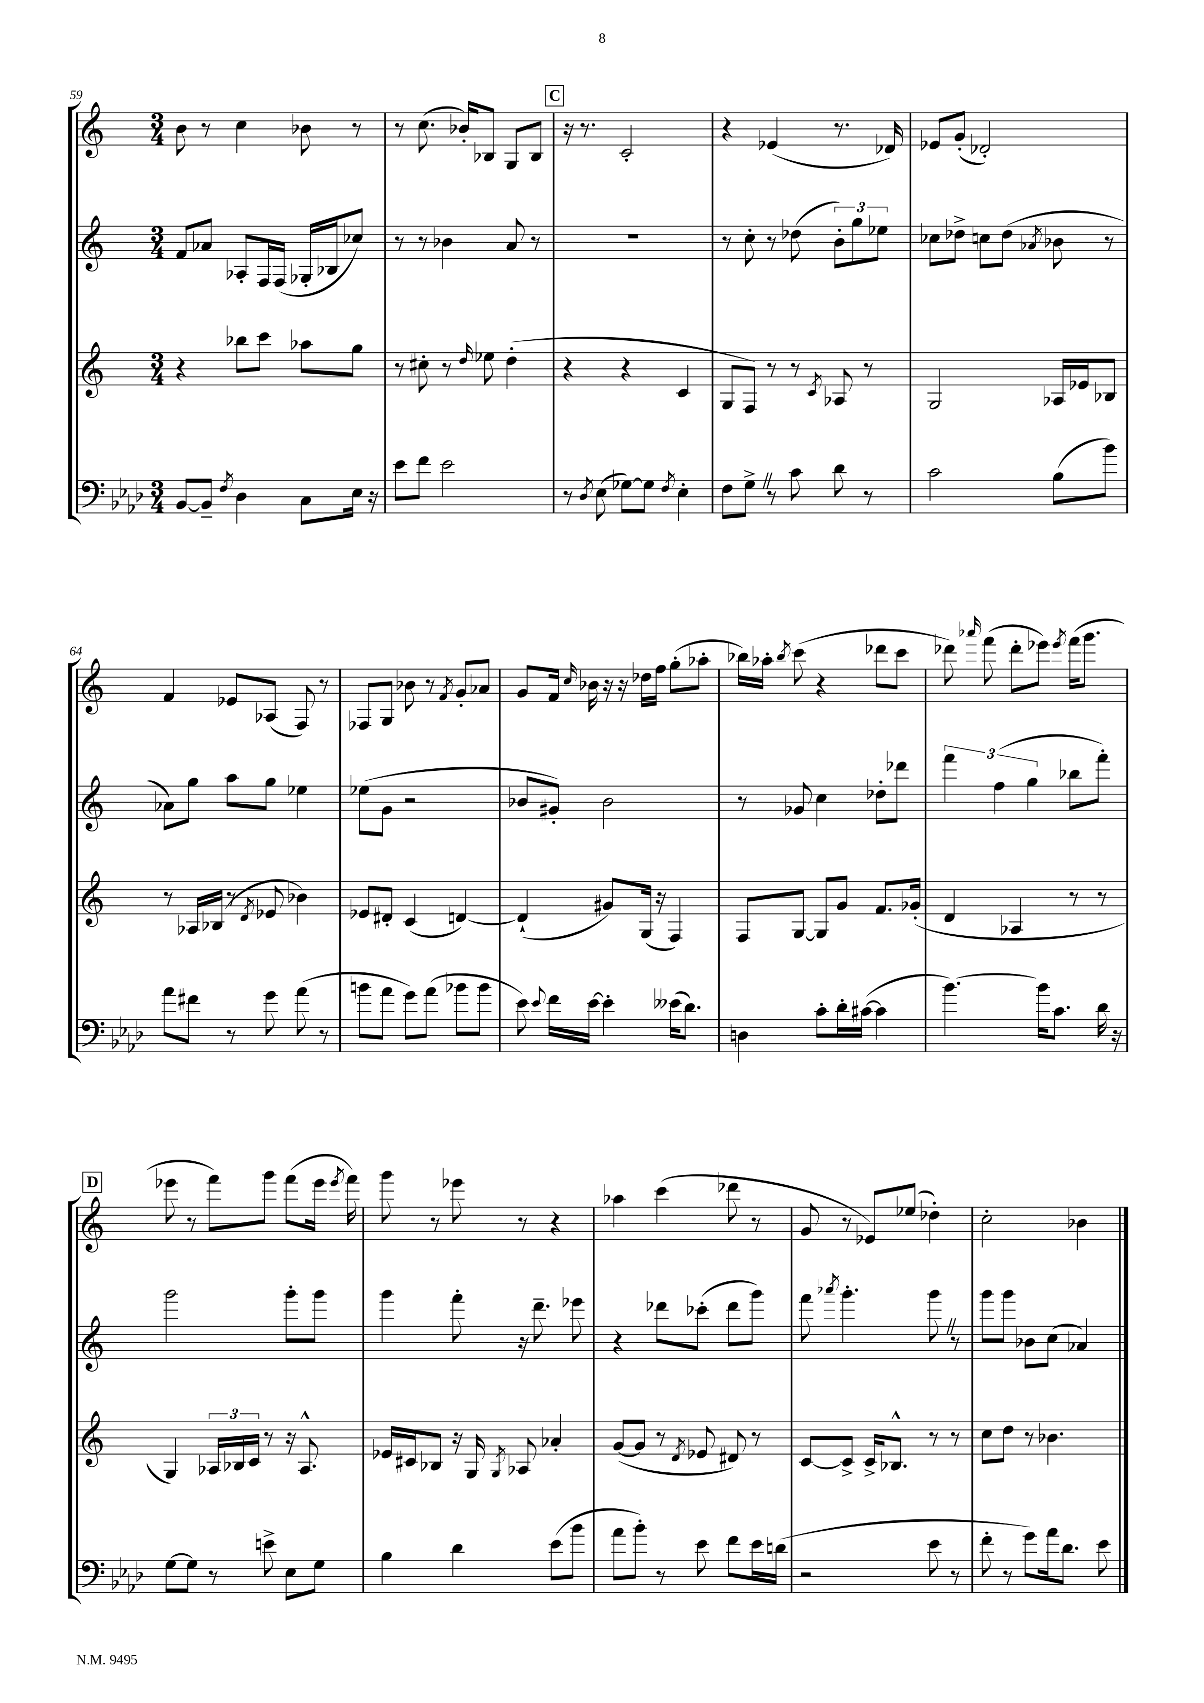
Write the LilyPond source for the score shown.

<<
\new StaffGroup <<
\new Staff = "s0" {
    \clef treble \key c \major \numericTimeSignature \time 3/4
    \autoBeamOff b'8 r8 c''4 bes'8 r8 |
    r8 c''8.( bes'16[-.) bes8] g8[ bes8] |
    \mark \markup { \box "C" } r16 r8. c'2-. |
    r4 ees'4( r8. des'16) |
    ees'8[ g'8]-.( des'2-.) |
    f'4 ees'8[ aes8]( f8) r8 |
    fes8[ g8] bes'8 r8 \acciaccatura { f'8 } g'8[-. aes'8] |
    g'8[ f'16] \grace { c''16 } bes'16 r16 r16 des''16[ f''16] g''8[-.( aes''8]-. |
    bes''16[) aes''16]-. \acciaccatura { bes''8 } c'''8( r4 des'''8[ c'''8] |
    des'''8) \grace { aes'''16 } f'''8( des'''8[-. ees'''8]) \acciaccatura { ees'''8 } f'''16[( g'''8.] |
    \mark \markup { \box "D" } ees'''8 r8 f'''8[) g'''8] f'''8[( ees'''16] \acciaccatura { ees'''8 } f'''16) |
    g'''8 r8 ees'''8 r8 r4 |
    aes''4 c'''4( des'''8 r8 |
    g'8 r8 ees'8[) ees''8]( des''4-.) |
    c''2-. bes'4 \bar "|." |
}
\new Staff = "s1" {
    \clef treble \key c \major \numericTimeSignature \time 3/4
    \autoBeamOff f'8[ aes'8] aes8[-. f16 f16]( ges16[-. bes16 ces''8]) |
    r8 r8 bes'4 a'8 r8 |
    \mark \markup { \box "C" } R2. |
    r8 c''8-. r8 des''8( \tuplet 3/2 { b'8[-.) g''8 ees''8] } |
    ces''8[ des''8]-> c''8[ des''8]( \acciaccatura { aes'8 } bes'8 r8 |
    aes'8[) g''8] a''8[ g''8] ees''4 |
    ees''8[( g'8] r2 |
    bes'8[ gis'8]-.) bes'2 |
    r8 ges'8 c''4 des''8[-. des'''8] |
    \tuplet 3/2 { f'''4 f''4( g''4 } bes''8[ f'''8]-.) |
    \mark \markup { \box "D" } g'''2 g'''8[-. g'''8] |
    g'''4 f'''8-. r16 d'''8.-- ees'''8 |
    r4 des'''8[ ces'''8]-.( des'''8[ g'''8]) |
    f'''8 \acciaccatura { aes'''8 } g'''4.-. g'''8 \once \override BreathingSign.text = \markup { \musicglyph "scripts.caesura.straight" } \breathe r8 |
    g'''8[ g'''8] bes'8[ c''8]( aes'4) \bar "|." |
}
\new Staff = "s2" {
    \clef treble \key c \major \numericTimeSignature \time 3/4
    \autoBeamOff r4 bes''8[ c'''8] aes''8[ g''8] |
    r8 cis''8-. r8 \grace { d''16 } ees''8 d''4-.( |
    \mark \markup { \box "C" } r4 r4 c'4 |
    g8[ f8]) r8 r8 \acciaccatura { c'8 } aes8 r8 |
    g2 aes16[ ees'16 bes8] |
    r8 aes16[ bes16]( r8 \acciaccatura { d'8 } ees'8 bes'4) |
    ees'8[ dis'8]-. c'4( d'4~) |
    d'4-!( gis'8[) g16]( r16 f4) |
    f8[ g8]~ g8[ g'8] f'8.[ ges'16]-.( |
    d'4 aes4 r8 r8 |
    \mark \markup { \box "D" } g4) \tuplet 3/2 { aes16[ bes16 c'16] } r8 r16 aes8.-^ |
    ees'16[ cis'16 bes8] r16 g16 \acciaccatura { g8 } aes8 aes'4-. |
    g'8[~( g'8] r8 \acciaccatura { d'8 } ees'8 dis'8) r8 |
    c'8[~ c'8]-> c'16[-> bes8.]-^ r8 r8 |
    c''8[ d''8] r8 bes'4. \bar "|." |
}
\new Staff = "s3" {
    \clef bass \key aes \major \numericTimeSignature \time 3/4
    \autoBeamOff bes,8[~ bes,8]-- \acciaccatura { f8 } des4 c8[ ees16] r16 |
    ees'8[ f'8] ees'2 |
    \mark \markup { \box "C" } r8 \acciaccatura { des8 } ees8( ges8[~) ges8] \acciaccatura { f8 } ees4-. |
    f8[ g8]-> \once \override BreathingSign.text = \markup { \musicglyph "scripts.caesura.straight" } \breathe r8 c'8 des'8 r8 |
    c'2 bes8[( bes'8]) |
    aes'8[ fis'8] r8 g'8 aes'8( r8 |
    b'8[ aes'8] g'8[) aes'8]( bes'8[ bes'8] |
    ees'8) \appoggiatura { ees'8 } f'16[ ees'16]~ ees'4-. eeses'16[( des'8.]) |
    d4 c'8[-. des'16-. cis'16]~( cis'4 |
    bes'4.~) bes'16[ c'8.] des'16 r16 |
    \mark \markup { \box "D" } g8[~ g8] r8 e'8-> ees8[ g8] |
    bes4 des'4 ees'8[( bes'8] |
    aes'8[ bes'8]-.) r8 ees'8 f'8[ ees'16 d'16]( |
    r2 ees'8 r8 |
    f'8-. r8 g'8[) aes'16 des'8.] ees'8 \bar "|." |
}
>>
>>
\layout { \context { \Score currentBarNumber = #59 } }
